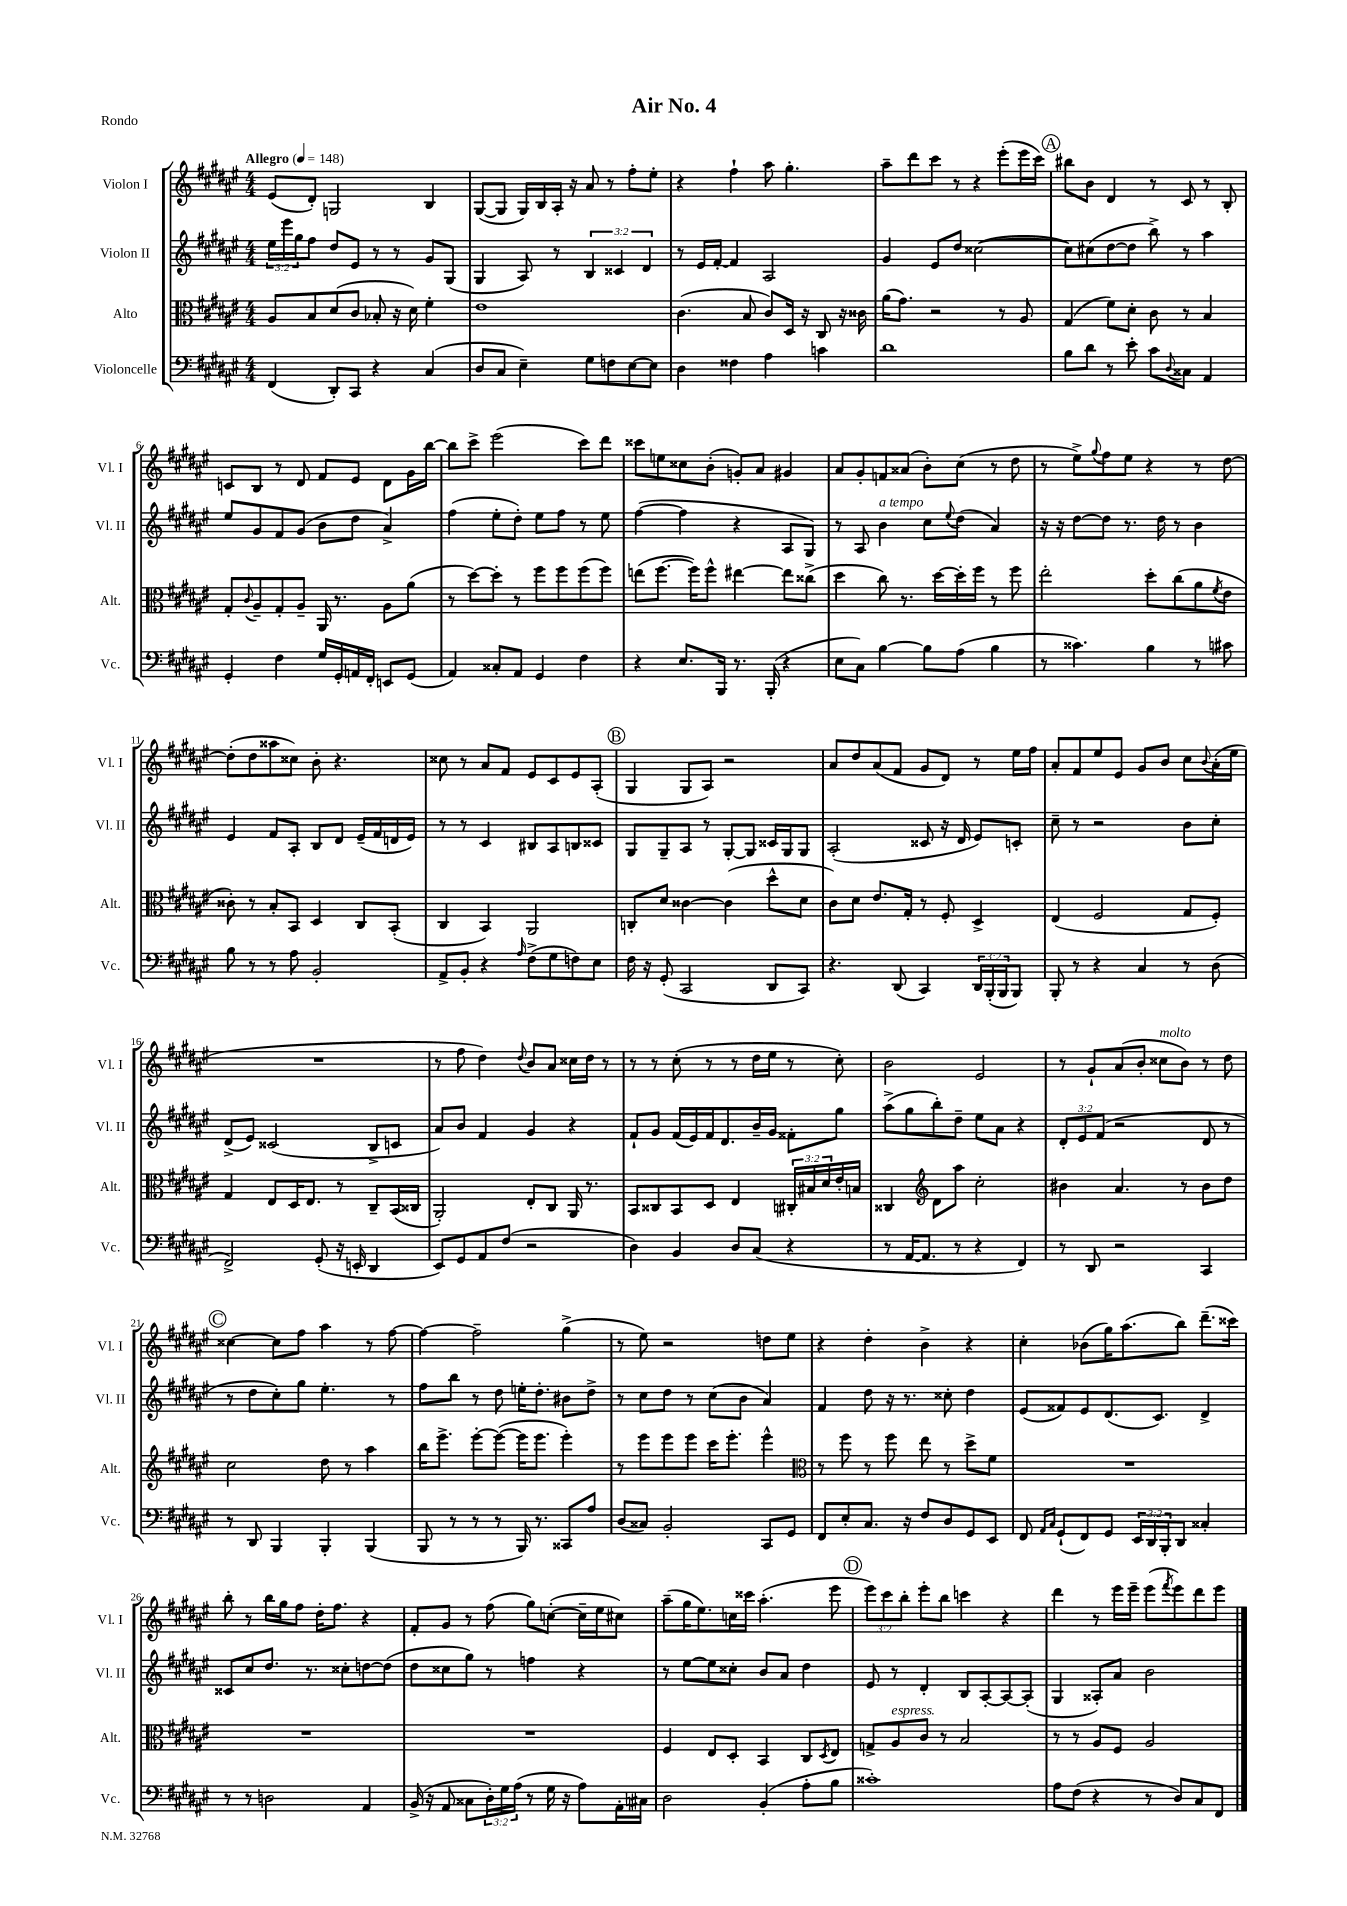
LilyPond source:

\header { title = "Air No. 4" piece = "Rondo" }
<<
\new StaffGroup <<
\new Staff = "s0" \with { instrumentName = "Violon I" shortInstrumentName = "Vl. I" } {
    \clef treble \key fis \major \numericTimeSignature \time 4/4 \override Staff.TupletNumber.text = #tuplet-number::calc-fraction-text \tempo "Allegro" 4 = 148
    eis'8( dis'8-.) g2 b4 |
    gis8~( gis8 gis16) b16 ais16-. r16 ais'8 r8 fis''8-. eis''8-. |
    r4 fis''4-! ais''8 gis''4.-. |
    ais''8-- dis'''8 cis'''8 r8 r4 eis'''8-.( eis'''16 cis'''16) |
    \mark \markup { \circle "A" } bis''8 b'8 dis'4 r8 cis'8 r8 b8-. |
    c'8 b8 r8 dis'8 fis'8 eis'8 dis'8 gis'16 b''16~ |
    b''8 cis'''8-> eis'''2( cis'''8) dis'''8 |
    cisis'''8 e''8 cisis''8 b'8-.( g'8-.) ais'8 gis'4 |
    ais'8 gis'8-. f'8 aisis'8( b'8-.) cis''8( r8 dis''8 |
    r8 eis''8->) \appoggiatura { gis''8 } fis''8 eis''8 r4 r8 dis''8~ |
    dis''8-.( dis''8 aisis''8 cisis''8) b'8-. r4. |
    cisis''8 r8 ais'8 fis'8 eis'8 cis'8 eis'8 ais8-.( |
    \mark \markup { \circle "B" } gis4 gis8 ais8) r2 |
    ais'8 dis''8 ais'8( fis'8 gis'8 dis'8) r8 eis''16 fis''16 |
    ais'8-. fis'8 eis''8 eis'8 gis'8 b'8 cis''8 \appoggiatura { b'8 } ais'16-.( eis''16 |
    R1 |
    r8 fis''8 dis''4) \appoggiatura { dis''8 } b'8 ais'8 cisis''16 dis''16 r8 |
    r8 r8 cis''8-.( r8 r8 dis''16 eis''16 r8 cis''8-.) |
    b'2 eis'2 |
    r8 gis'8-! ais'8( b'8-. cisis''8^\markup { \italic "molto" } b'8) r8 dis''8 |
    \mark \markup { \circle "C" } cisis''4~ cisis''8 fis''8 ais''4 r8 fis''8~ |
    fis''4~ fis''2-- gis''4->( |
    r8 eis''8) r2 d''8 eis''8 |
    r4 dis''4-. b'4-> r4 |
    cis''4-. bes'8( gis''16) ais''8.( b''8) dis'''8.--( cisis'''16) |
    b''8-. r8 b''16 gis''16 fis''8 dis''16-. fis''8. r4 |
    fis'8-. gis'8 r8 fis''8( gis''8) c''8~-.( c''16-- eis''16 cis''8) |
    ais''8--( gis''16 eis''8.) c''16 cisis'''16 ais''4.-.( eis'''8 |
    \mark \markup { \circle "D" } \tuplet 3/2 { eis'''8) cis'''8 b''8-. } eis'''8-. b''8 c'''4 r4 |
    dis'''4 r8 eis'''16 eis'''16-- eis'''8( \acciaccatura { fis'''8 } eis'''8) dis'''8 eis'''8 \bar "|." |
}
\new Staff = "s1" \with { instrumentName = "Violon II" shortInstrumentName = "Vl. II" } {
    \clef treble \key fis \major \numericTimeSignature \time 4/4 \override Staff.TupletNumber.text = #tuplet-number::calc-fraction-text
    \tuplet 3/2 { eis''16 eis'''16 gis''16 } fis''8 dis''8 eis'8 r8 r8 gis'8 gis8( |
    gis4 ais8) r8 \tuplet 3/2 { b4 cisis'4 dis'4 } |
    r8 eis'16 fis'16~-. fis'4 ais2 |
    gis'4 eis'8 dis''8 cisis''2~( |
    \mark \markup { \circle "A" } cisis''8) cis''8( dis''8~ dis''8 b''8->) r8 ais''4 |
    eis''8 gis'8 fis'8 gis'8( b'8 dis''8 ais'4->) |
    fis''4( eis''8-. dis''8-.) eis''8 fis''8 r8 eis''8 |
    fis''4~( fis''4 r4 ais8 gis8) |
    r8 ais8 b'4^\markup { \italic "a tempo" } cis''8 \appoggiatura { eis''8 } dis''8( ais'4) |
    r16 r16 dis''8~ dis''8 r8. dis''16 r8 b'4 |
    eis'4 fis'8 ais8-. b8 dis'8 eis'16--( fis'16 d'16 eis'16) |
    r8 r8 cis'4 bis8 ais8 b8 cisis'8 |
    \mark \markup { \circle "B" } gis8 gis8-- ais8 r8 gis8~-. gis8 cisis'16 gis16 gis8 |
    ais2-.( cisis'8 r16 dis'16 eis'8) c'8-. |
    cis''8-- r8 r2 b'8 cis''8-. |
    dis'8->( eis'8) cisis'2( b8-> c'8 |
    ais'8) b'8 fis'4 gis'4 r4 |
    fis'8-! gis'8 fis'16( eis'16) fis'16 dis'8. b'16-- gis'16 fisis'8-. gis''8 |
    ais''8->( gis''8 b''8-.) dis''8-- eis''8 ais'8 r4 |
    \tuplet 3/2 { dis'8-. eis'8 fis'8( } r2 dis'8 r8 |
    \mark \markup { \circle "C" } r8 dis''8 cis''8-.) gis''8 eis''4.-. r8 |
    fis''8 b''8 r8 dis''8 e''16-. dis''8.-. bis'8 dis''8-> |
    r8 cis''8 dis''8 r8 cis''8( b'8 ais'4) |
    fis'4 dis''8 r16 r8. cisis''8-. dis''4 |
    eis'8( fisis'8) eis'8 dis'8.( cis'8.) dis'4-> |
    cisis'8 cis''8 dis''8. r8. cisis''8-. d''8~ d''8( |
    dis''8 cisis''8 gis''8) r8 f''4 r4 |
    r8 eis''8~ eis''8 cisis''8-. b'8 ais'8 dis''4 |
    \mark \markup { \circle "D" } eis'8 r8 dis'4-. b8 ais8~-. ais8~ ais8-.( |
    gis4 aisis8-.) ais'8 b'2 \bar "|." |
}
\new Staff = "s2" \with { instrumentName = "Alto" shortInstrumentName = "Alt." } {
    \clef alto \key fis \major \numericTimeSignature \time 4/4 \override Staff.TupletNumber.text = #tuplet-number::calc-fraction-text
    ais8 b8 dis'8( cis'8 bes8-. r16 dis'16) fis'4-. |
    eis'1 |
    cis'4.( b8 cis'8) dis16 r16 cis8 r16 cisis'16 |
    ais'16( gis'8.) r2 r8 ais8 |
    \mark \markup { \circle "A" } gis4( fis'8) dis'8-. cis'8 r8 b4 |
    gis8-. \appoggiatura { cis'8 } ais8-- gis8-. ais8-- ais,16 r8. ais8 ais'8( |
    r8 dis''8~) dis''8-. r8 fis''8 fis''8 fis''8( fis''8) |
    e''8( fis''8.~ fis''16) fis''8-^ eis''4~ eis''8 cisis''8->( |
    dis''4 cis''8) r8. dis''16~ dis''16-. fis''16 r8 fis''8 |
    eis''2-. dis''8-. cis''8( ais'8 \acciaccatura { fis'8 } eis'8 |
    cisis'8-.) r8 b8-. b,8 dis4 cis8 b,8-.( |
    cis4 b,4) ais,2 |
    \mark \markup { \circle "B" } c8-. dis'8 cisis'4~ cisis'4( dis''8-^ dis'8 |
    cis'8) dis'8 eis'8. gis16-. r8 fis8-. dis4-> |
    eis4( fis2 gis8 fis8-.) |
    gis4 eis8 dis16 eis8. r8 cis8-- b,16( cisis16 |
    ais,2-.) eis8-. cis8 ais,16 r8. |
    b,8 cisis8 b,8 dis8 eis4 \tuplet 3/2 { cis16-. bis16 dis'16 } eis'16-. b16 |
    cisis4 \clef treble dis'8 ais''8 cis''2-. |
    bis'4 ais'4. r8 bis'8 dis''8 |
    \mark \markup { \circle "C" } cis''2 dis''8 r8 ais''4 |
    b''16 eis'''8.-> eis'''8~-. eis'''8~( eis'''16 eis'''8. eis'''4-.) |
    r8 eis'''8 eis'''8 eis'''8 cis'''16 eis'''8.-. eis'''4-^ |
    \clef alto r8 fis''8 r8 fis''8 eis''8 r8 dis''8-> fis'8 |
    R1 |
    R1 |
    R1 |
    fis4 eis8 dis8-. b,4 cis8 \acciaccatura { dis8 } eis8 |
    \mark \markup { \circle "D" } g8-> ais8^\markup { \italic "espress." } cis'8 r8 b2 |
    r8 r8 ais8 fis8 ais2 \bar "|." |
}
\new Staff = "s3" \with { instrumentName = "Violoncelle" shortInstrumentName = "Vc." } {
    \clef bass \key fis \major \numericTimeSignature \time 4/4 \override Staff.TupletNumber.text = #tuplet-number::calc-fraction-text
    fis,4( dis,8-.) cis,8 r4 cis4( |
    dis8 cis8 eis4--) gis8 f8 eis8~ eis8 |
    dis4 fisis4 ais4 c'4 |
    dis'1 |
    \mark \markup { \circle "A" } b8 dis'8 r8 eis'8-. cis'8 \appoggiatura { dis8 } cisis8 ais,4 |
    gis,4-. fis4 gis16 gis,16-. a,16 fis,16-. e,8 gis,8( |
    ais,4) cisis8-. ais,8 gis,4 fis4 |
    r4 eis8. b,,16 r8. b,,16-.( r4 |
    eis8 cis8) b4~ b8 ais8( b4 |
    r8 cisis'4.) b4 r8 cis'8 |
    b8 r8 r8 ais8 b,2-. |
    ais,8-> b,8-. r4 \grace { ais16 } fis8->( gis8 f8) eis8 |
    \mark \markup { \circle "B" } fis16 r16 gis,8-.( cis,2 dis,8 cis,8) |
    r4. dis,8( cis,4) \tuplet 3/2 { dis,16 b,,16-.( b,,16 } b,,8) |
    b,,8-. r8 r4 cis4 r8 dis8( |
    fis,2->) gis,8-.( r16 e,16-. dis,4 |
    eis,8) gis,8 ais,8 fis8( r2 |
    dis4) b,4 dis8 cis8( r4 |
    r8 ais,16~ ais,8. r8 r4 fis,4) |
    r8 dis,8 r2 cis,4 |
    \mark \markup { \circle "C" } r8 dis,8 b,,4 b,,4-. b,,4( |
    b,,8 r8 r8 r8 b,,16) r8. cisis,8 ais8 |
    dis8( cisis8) b,2-. cis,8 gis,8 |
    fis,8 eis8-. cis8. r16 fis8 dis8 gis,8 eis,8 |
    fis,8 \grace { ais,16 cis16 } gis,8-!( fis,8) gis,8 \tuplet 3/2 { eis,16 dis,16 b,,16-. } dis,8 cisis4-. |
    r8 r8 d2 ais,4 |
    b,16->( r16 ais,8 cisis8 \tuplet 3/2 { dis16-.) gis16 ais16( } r8 gis16 r16 ais8) ais,16-. cis16 |
    dis2 b,4-.( ais8-. b8 |
    \mark \markup { \circle "D" } cisis'1-.) |
    ais8 fis8( r4 r8 dis8) cis8 fis,8 \bar "|." |
}
>>
>>
